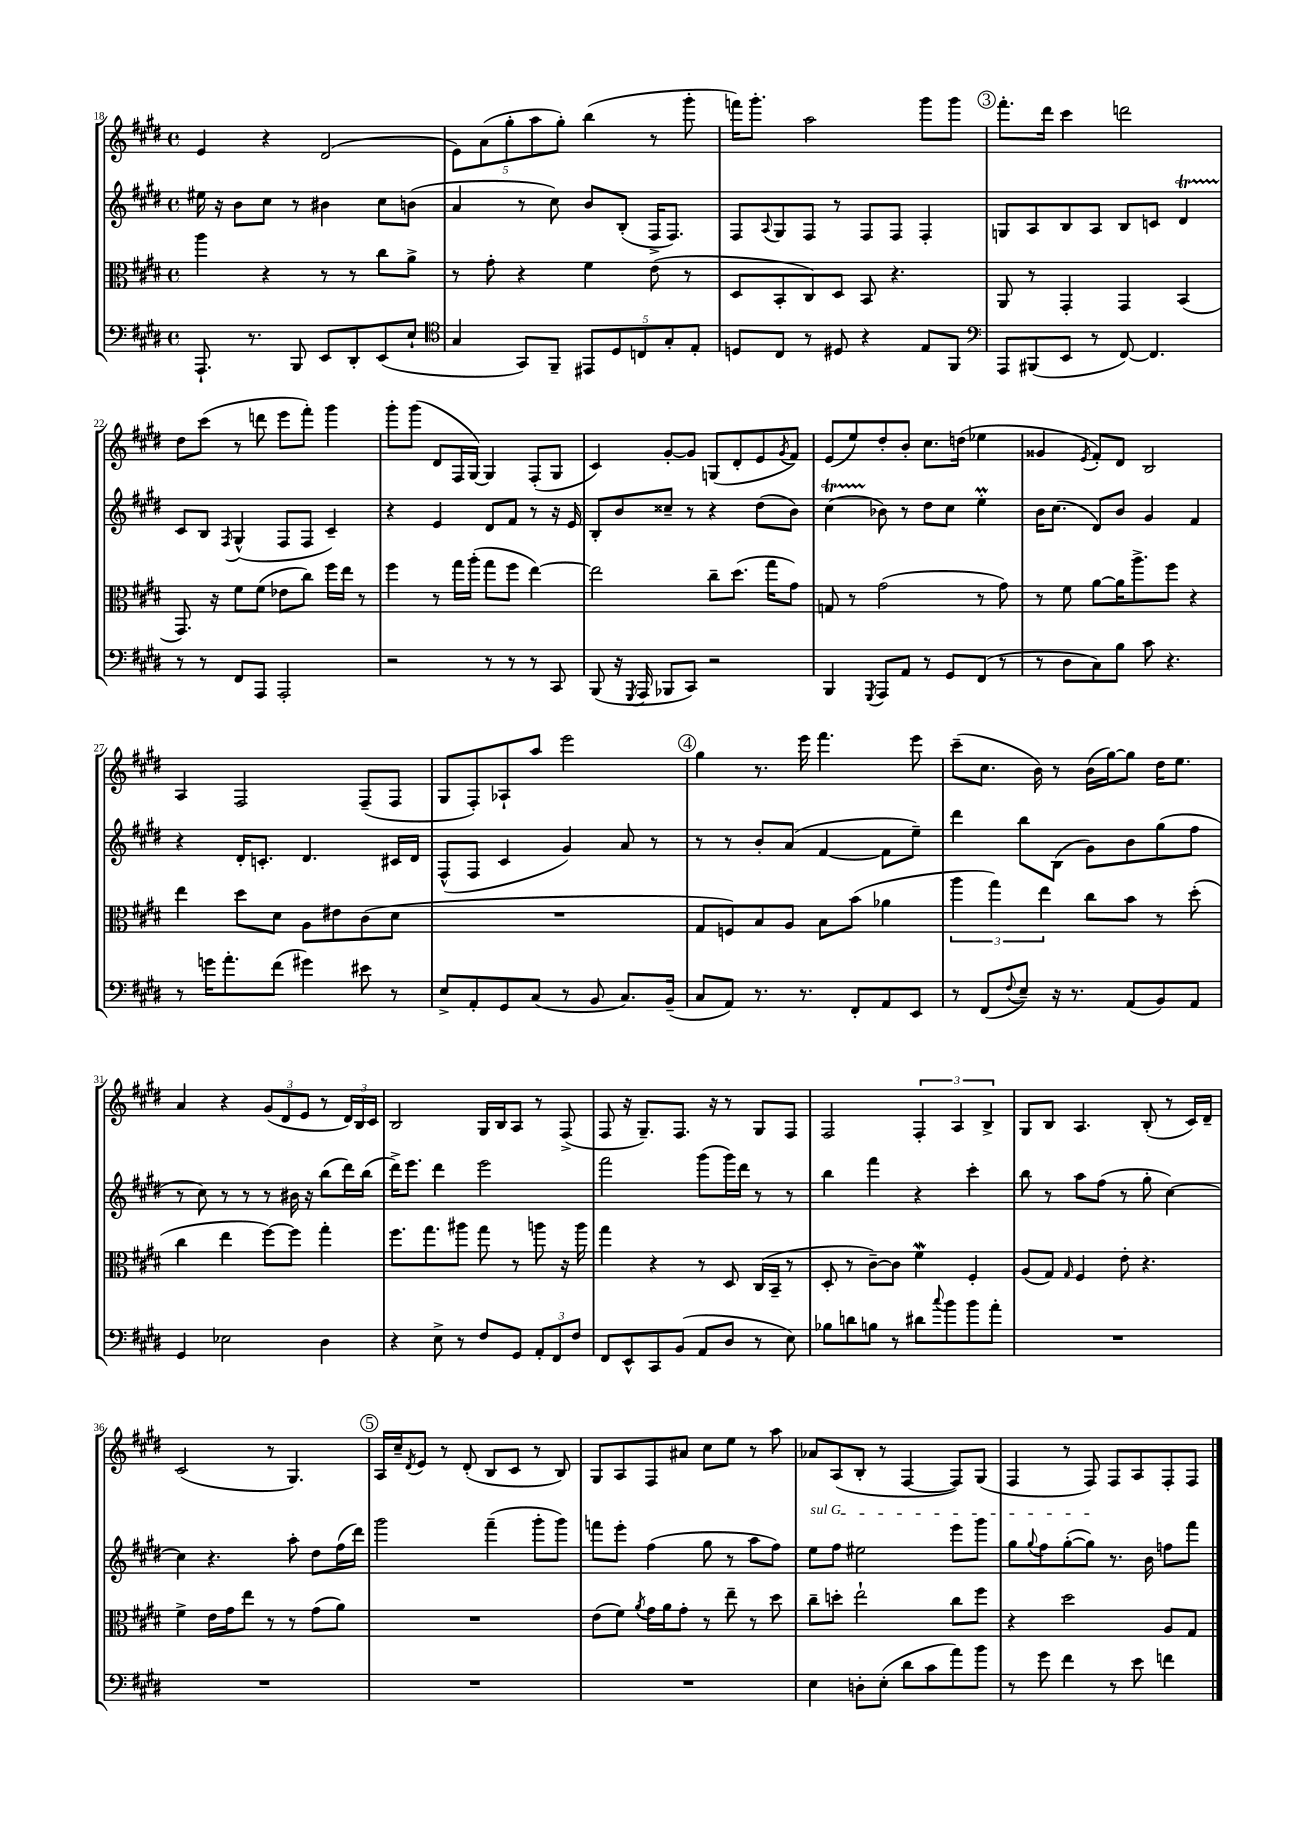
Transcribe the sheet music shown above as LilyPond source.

<<
\new StaffGroup <<
\new Staff = "s0" {
    \clef treble \key e \major \defaultTimeSignature \time 4/4
    e'4 r4 dis'2( |
    \tuplet 5/4 { e'8) a'8( gis''8-. a''8 gis''8-.) } b''4( r8 gis'''8-. |
    f'''16) gis'''8.-. a''2 gis'''8 gis'''8 |
    \mark \markup { \circle "3" } fis'''8.-. dis'''16 cis'''4 d'''2 |
    dis''8 cis'''8( r8 d'''8 e'''8 fis'''8-.) gis'''4 |
    gis'''8-. gis'''8( dis'8 fis16 gis16~) gis4 fis8-.( gis8 |
    cis'4) gis'8~-. gis'8 g8( dis'8-. e'8 \acciaccatura { gis'8 } fis'8) |
    e'8( e''8) dis''8-. b'8-. cis''8. d''16( ees''4 |
    gisis'4 \acciaccatura { e'8 } fis'8-.) dis'8 b2 |
    a4 fis2 fis8--( fis8 |
    gis8 fis8-.) aes8-! a''8 e'''2 |
    \mark \markup { \circle "4" } gis''4 r8. e'''16 fis'''4. e'''8 |
    cis'''8--( cis''8. b'16) r8 b'16( gis''16~) gis''8 dis''16 e''8. |
    a'4 r4 \tuplet 3/2 { gis'8( dis'8 e'8 } r8 \tuplet 3/2 { dis'16) b16 cis'16 } |
    b2 gis16 b16 a8 r8 fis8->( |
    fis8 r16 gis8.--) fis8. r16 r8 gis8 fis8 |
    fis2 \tuplet 3/2 { fis4-. a4 b4-> } |
    gis8 b8 a4. b8-.( r8 cis'16) dis'16-- |
    cis'2( r8 gis4.) |
    \mark \markup { \circle "5" } a16 cis''16-- \acciaccatura { dis'8 } e'8 r8 dis'8-.( b8 cis'8 r8 b8) |
    gis8 a8 fis8 ais'8 cis''8 e''8 r8 a''8 |
    aes'8 a8( b8-. r8 fis4~ fis8) gis8( |
    fis4 r8 fis8) fis8 a8 fis8-. fis8 \bar "|." |
}
\new Staff = "s1" {
    \clef treble \key e \major \defaultTimeSignature \time 4/4
    eis''16 r16 b'8 cis''8 r8 bis'4 cis''8 b'8( |
    a'4 r8 cis''8) b'8 b8-.( fis16-> fis8.) |
    fis8 \appoggiatura { a8 } gis8 fis8 r8 fis8 fis8 fis4-. |
    \mark \markup { \circle "3" } g8 a8 b8 a8 b8 c'8 dis'4\startTrillSpan |
    cis'8\stopTrillSpan b8 \acciaccatura { fis8 } gis4-^( fis8 fis8 cis'4--) |
    r4 e'4 dis'8 fis'8 r8 r16 e'16 |
    b8-. b'8 cisis''8-- r8 r4 dis''8( b'8) |
    cis''4\startTrillSpan( bes'8\stopTrillSpan) r8 dis''8 cis''8 e''4-.\prall |
    b'16 cis''8.( dis'8) b'8 gis'4 fis'4 |
    r4 dis'16-. c'8.-. dis'4. cis'16 dis'16 |
    fis8-^( fis8 cis'4 gis'4) a'8 r8 |
    \mark \markup { \circle "4" } r8 r8 b'8-. a'8( fis'4~ fis'8 e''8--) |
    dis'''4 b''8 b8( gis'8) b'8 gis''8( fis''8 |
    r8 cis''8) r8 r8 r8 bis'16 r16 b''8( dis'''16) b''16( |
    dis'''16->) e'''8. dis'''4 e'''2 |
    fis'''2 gis'''8( gis'''16) dis'''16 r8 r8 |
    b''4 fis'''4 r4 cis'''4-. |
    b''8 r8 a''8 fis''8( r8 gis''8-. cis''4~) |
    cis''4 r4. a''8-. dis''8 fis''16( dis'''16) |
    \mark \markup { \circle "5" } gis'''2 fis'''4--( gis'''8-. gis'''8) |
    f'''8 e'''8-. fis''4( gis''8 r8 a''8 fis''8) |
    \once \override TextSpanner.bound-details.left.text = \markup { \italic "sul G" } e''8\startTextSpan fis''8 eis''2 e'''8 gis'''8 |
    gis''8 \appoggiatura { gis''8 } fis''8 gis''8~-.( gis''8\stopTextSpan) r8. b'16 f''8 fis'''8 \bar "|." |
}
\new Staff = "s2" {
    \clef alto \key e \major \defaultTimeSignature \time 4/4
    a''4 r4 r8 r8 cis''8 a'8-> |
    r8 gis'8-. r4 fis'4 e'8( r8 |
    dis8 b,8-. cis8) dis8 b,8 r4. |
    \mark \markup { \circle "3" } a,8 r8 gis,4-. gis,4 b,4( |
    gis,8.) r16 fis'8 fis'8( ees'8 cis''8) fis''16 e''16 r8 |
    fis''4 r8 gis''16 a''16-.( gis''8 fis''8 e''4~) |
    e''2 cis''8-- dis''8.( gis''16 gis'8) |
    g8 r8 gis'2( r8 gis'8) |
    r8 fis'8 a'8~ a'16 a''8.-> fis''8 r4 |
    e''4 dis''8 dis'8 a8 eis'8 cis'8( dis'8 |
    R1 |
    \mark \markup { \circle "4" } gis8 f8) b8 a8 b8 b'8( aes'4 |
    \tuplet 3/2 { a''4 gis''4) e''4 } cis''8 b'8 r8 dis''8-.( |
    cis''4 e''4 fis''8~) fis''8 gis''4-. |
    fis''8. gis''8. ais''8 gis''8 r8 a''8 r16 a''16 |
    gis''4 r4 r8 dis8 cis16( b,16-- r8 |
    dis8-. r8 cis'8~--) cis'8 fis'4\mordent fis4-. |
    a8( gis8) \grace { gis16 } fis4 e'8-. r4. |
    fis'4-> e'16 gis'16 e''8 r8 r8 gis'8( a'8) |
    \mark \markup { \circle "5" } R1 |
    e'8( fis'8) \acciaccatura { a'8 } gis'16 a'16 gis'8-. r8 e''8-- r8 dis''8 |
    cis''8-- d''8-. e''2-! cis''8 fis''8 |
    r4 dis''2 a8 gis8 \bar "|." |
}
\new Staff = "s3" {
    \clef bass \key e \major \defaultTimeSignature \time 4/4
    a,,8.-! r8. b,,8 e,8 dis,8-. e,8( e8-! |
    \clef tenor gis4 gis,8) fis,8-- \tuplet 5/4 { eis,8 dis8 c8 gis8-. e8-. } |
    d8 cis8 r8 dis8 r4 e8 fis,8 |
    \mark \markup { \circle "3" } \clef bass a,,8 bis,,8( e,8 r8 fis,8~) fis,4. |
    r8 r8 fis,8 a,,8 a,,2-. |
    r2 r8 r8 r8 cis,8 |
    b,,8( r16 \acciaccatura { gis,,8 } a,,16 bes,,8 cis,8) r2 |
    b,,4 \acciaccatura { gis,,8 } a,,8 a,8 r8 gis,8 fis,8( r8 |
    r8 dis8 cis8) b8 cis'8 r4. |
    r8 g'16 a'8.-. fis'8( gis'4) eis'8 r8 |
    e8-> a,8-. gis,8 cis8( r8 b,8 cis8.) b,16--( |
    \mark \markup { \circle "4" } cis8 a,8) r8. r8. fis,8-. a,8 e,8 |
    r8 fis,8( \appoggiatura { fis8 } e8--) r16 r8. a,8( b,8) a,8 |
    gis,4 ees2 dis4 |
    r4 e8-> r8 fis8 gis,8 \tuplet 3/2 { a,8-. fis,8 fis8 } |
    fis,8 e,8-^ cis,8 b,8( a,8 dis8 r8 e8) |
    bes8 d'8 b8 r8 dis'8 \appoggiatura { cis''8 } b'8 b'8 a'8-. |
    R1 |
    R1 |
    \mark \markup { \circle "5" } R1 |
    R1 |
    e4 d8-. e8-.( dis'8 cis'8 a'8) b'8 |
    r8 gis'8 fis'4 r8 e'8 f'4 \bar "|." |
}
>>
>>
\layout { \context { \Score currentBarNumber = #18 } }
